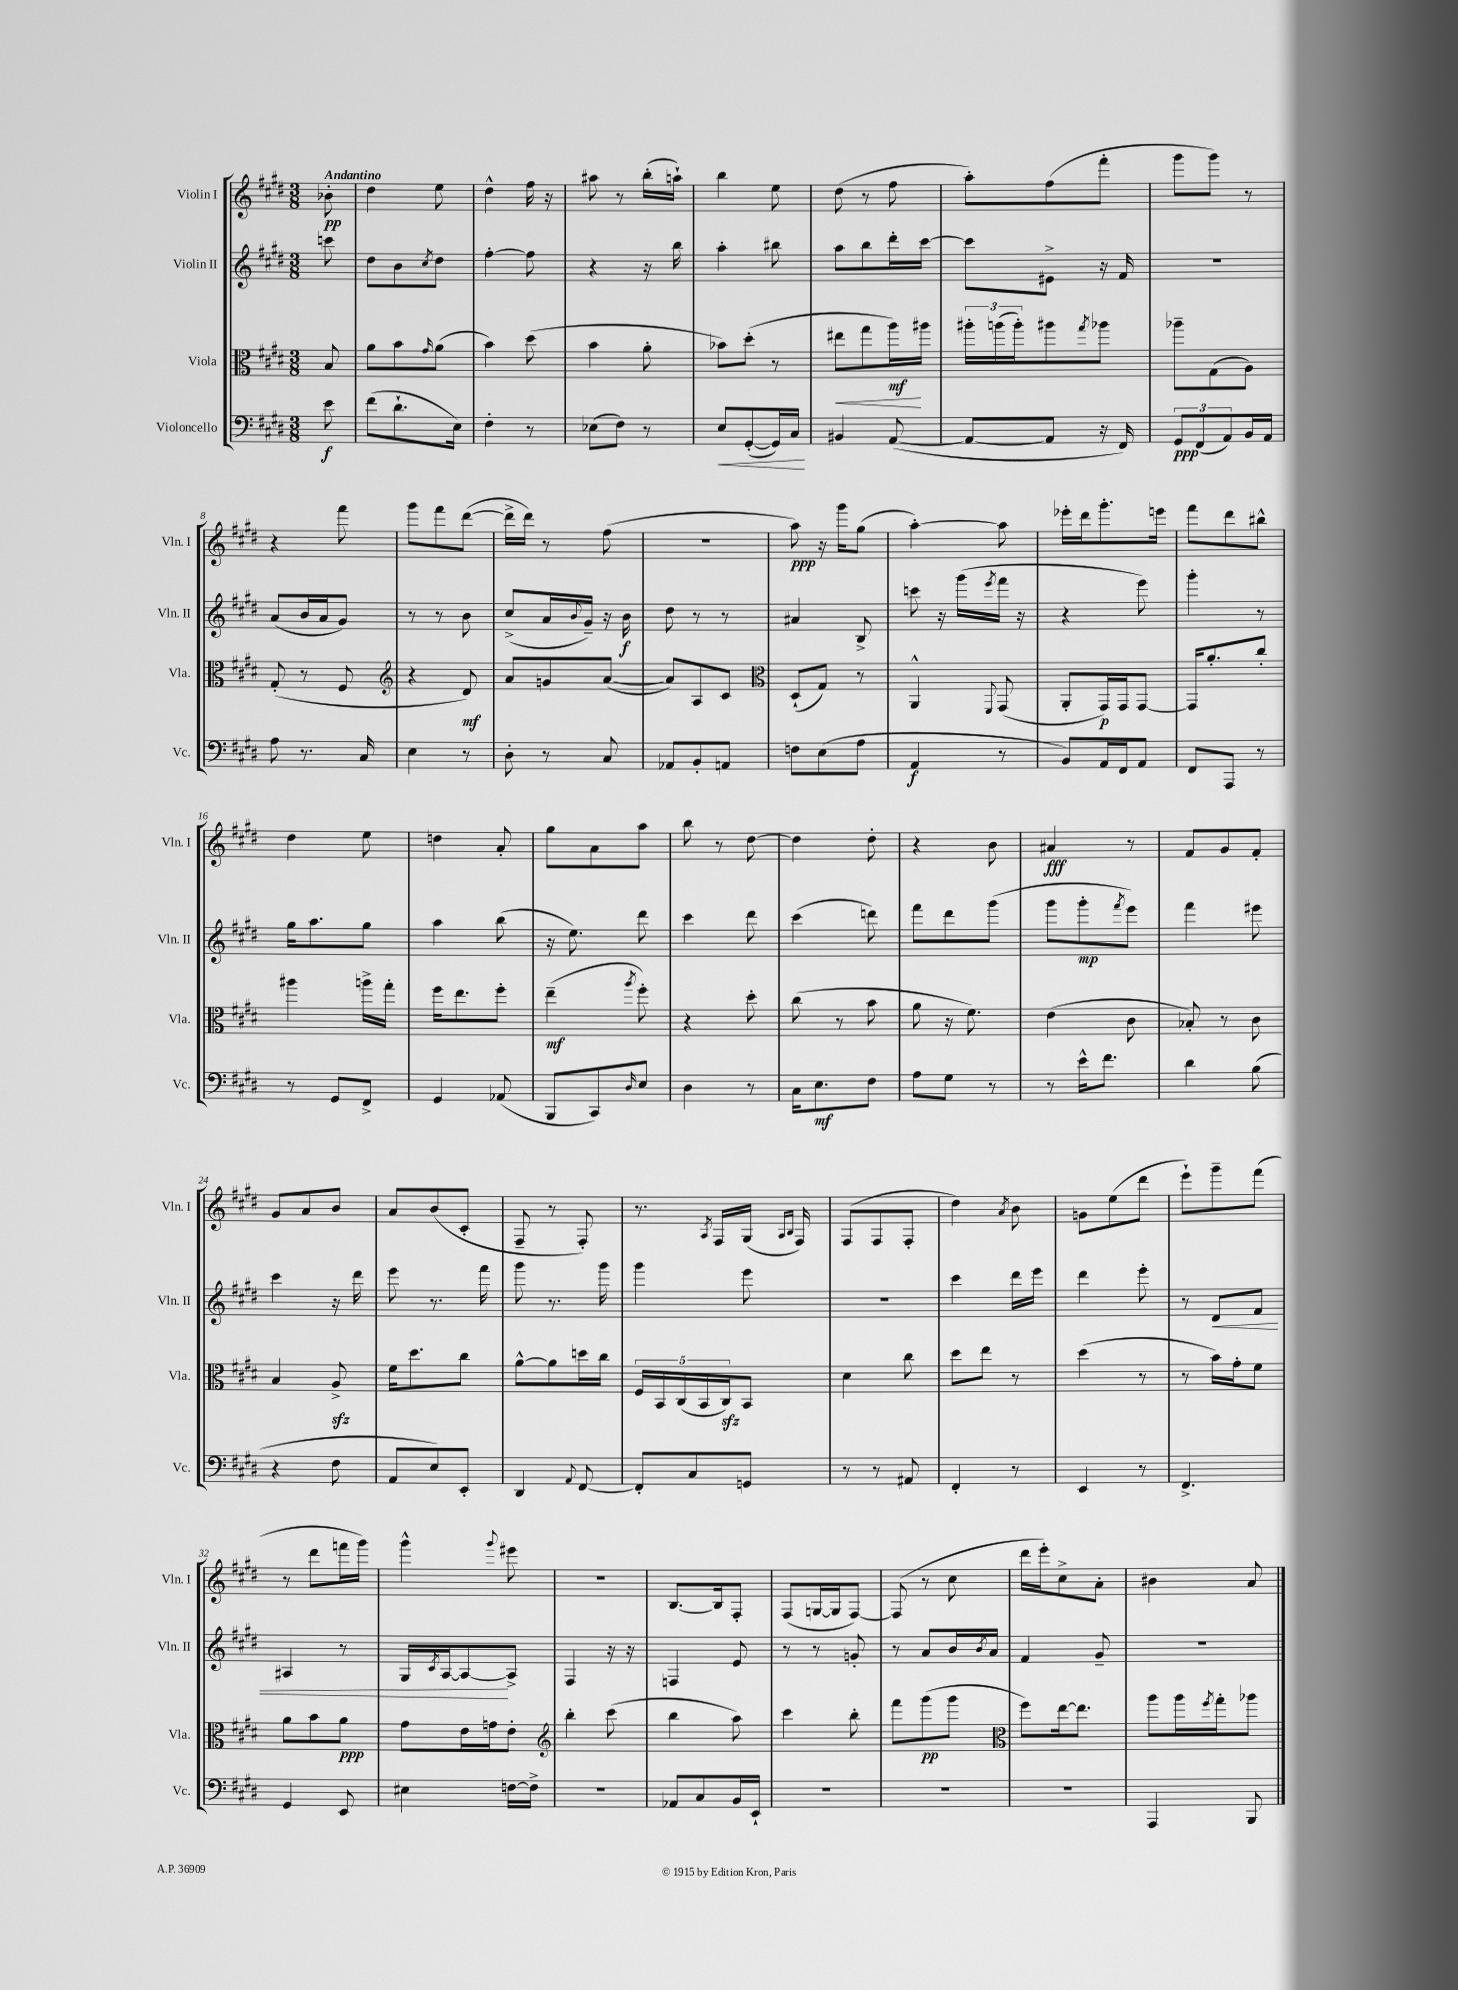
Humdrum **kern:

**kern	**kern	**kern	**kern
*staff4	*staff3	*staff2	*staff1
*clefF4	*clefC3	*clefG2	*clefG2
*k[f#c#g#d#]	*k[f#c#g#d#]	*k[f#c#g#d#]	*k[f#c#g#d#]
*M3/8	*M3/8	*M3/8	*M3/8
8e	8B	8ccc	8b-'
=	=	=	=
(8f#	8a	8dd#	4dd#
8.d#`	8b	8b	.
.	16qqg#	8qcc#	.
.	(8a	8dd#	8ee
16E)	.	.	.
=	=	=	=
4F#'	4b)	[4ff#'	4dd#^^
8r	(8dd#	8ff#]	16ff#
.	.	.	16r
=	=	=	=
(8E-	4b	4r	8aa#
8F#)	.	.	8r
8r	8a'	16r	(16bb'
.	.	16bb	16aa`)
=	=	=	=
8E	8b-)	4aa'	4bb
([8GG#'	(8dd#'	.	.
16GG#])	8r	8bb#	8ee
16C#	.	.	.
=	=	=	=
4BB#	8ee#	8aa	(8dd#
.	8gg#	8bb	8r
([8AA	16aa)	16ddd#'	8ff#
.	16aa#	[16ccc#	.
=	=	=	=
8AA_	24aa#'	8ccc#]	8aa')
.	(24aa	.	.
.	24aa')	.	.
8AA]	8aa#	8e#^	(8ff#
.	8qgg#	.	.
16r	8aa-	16r	8fff#'
16FF#)	.	16f#	.
=	=	=	=
12GG#	8aa-~	4.r	8ggg#
(12FF#	.	.	.
.	(8G#	.	8ggg#)
12AA)	.	.	.
16BB	8A)	.	8r
16AA	.	.	.
=	=	=	=
8A	(8G#'	(8a	4r
8.r	8r	16b	.
.	.	16a	.
.	8F#	8g#)	8fff#
16C#	.	.	.
=	=	=	=
*	*clefG2	*	*
4E	4r	8r	8ggg#
.	.	8r	8fff#
8r	8d#)	8b	([8ddd#
=	=	=	=
8D#'	8a	(8cc#^	16ddd#^]
.	.	.	16ddd#)
8r	8g	16a	8r
.	.	8qqb	.
.	.	16g#~)	.
8C#	([8a	16r	(8ff#
.	.	16b	.
=	=	=	=
8AA-	8a])	8dd#	4.r
8BB'	8A	8r	.
8AA	8c#	8r	.
=	=	=	=
*	*clefC3	*	*
8F	(8D#`	4a#	8aa)
(8E	8G#)	.	16r
.	.	.	16ggg#
8A	8r	8B^	(8gg#
=	=	=	=
4AA	4AA^^	8ccc	[4aa')
.	.	16r	.
.	.	(16ggg#	.
.	8qqFF#	8qeee	.
8r	(8GG#	16fff#	8aa]
.	.	16r	.
=	=	=	=
8BB)	8AA'	4r	16eee-'
.	.	.	16ddd#
16AA	16GG#)	.	8.ggg#'
16FF#	16GG#	.	.
8AA	[8GG#	8eee)	.
.	.	.	16eee
=	=	=	=
8FF#	16GG#]	4ggg#'	8fff#
.	8.a'	.	.
8AAA	.	.	8ddd#
8r	8cc#'	8r	8bb#^^
=	=	=	=
8r	4aa#	16gg#	4dd#
.	.	8.aa	.
8GG#	.	.	.
8FF#^	16aa^	8gg#	8ee
.	16gg#'	.	.
=	=	=	=
4GG#	16ff#	4aa	4dd
.	8.ee	.	.
(8AA-	8ff#'	(8bb	8a'
=	=	=	=
8BBB	(4ee~	16r	8gg#
.	.	8.ee)	.
8CC#)	.	.	8a
16qqD#	8qaa	.	.
8E	8ff#')	8ddd#	8aa
=	=	=	=
4D#	4r	4ccc#	8bb
.	.	.	8r
8r	8dd#'	8ddd#	[8dd#
=	=	=	=
16C#	(8cc#	(4ccc#	4dd#]
8.E	.	.	.
.	8r	.	.
8F#	8b	8ddd)	8dd#'
=	=	=	=
8A	8a	8fff#	4r
8G#	16r	8ddd#	.
.	8.f#)	.	.
8r	.	(8ggg#	8b
=	=	=	=
8r	(4e	8ggg#	4a#
16e^^	.	8ggg#'	.
8.f#	.	.	.
.	.	8qfff#	.
.	8c#	8eee)	8r
=	=	=	=
4d#	8B-')	4fff#	8f#
.	8r	.	8g#
(8B	8c#	8eee#	8f#'
=	=	=	=
4r	4B	4ccc#	8g#
.	.	.	8a
8F#	8A^	16r	8b
.	.	16ddd#	.
=	=	=	=
8AA	16f#	8eee	8a
.	8.dd#	.	.
8E)	.	8.r	(8b
8EE'	8cc#	.	8c#'
.	.	16fff#	.
=	=	=	=
4DD#	[8a^^	8ggg#	8F#~
.	8a]	8.r	8r
8qqAA	.	.	.
[8FF#	16dd	.	8F#')
.	16cc#	16ggg#	.
=	=	=	=
8FF#']	20F#	4ggg#	8.r
.	20BB	.	.
.	(20C#	.	.
8C#	.	.	.
.	20BB	.	.
.	.	.	8qA
.	.	.	16F#
.	20C#)	.	.
8GG	8BB	8eee	(16G#
.	.	.	16qqA
.	.	.	16qqB
.	.	.	16F#)
=	=	=	=
8r	4d#	4.r	(8F#
8r	.	.	8F#
8AA#	8cc#	.	8F#'
=	=	=	=
4FF#'	8dd#	4ccc#	4dd#)
.	8ee	.	.
.	.	.	8qa
8r	8r	16ddd#	8b
.	.	16eee	.
=	=	=	=
4EE	(4dd#	4ddd#	8g
.	.	.	(8ee
8r	8r	8eee'	8ddd#
=	=	=	=
4.FF#^	8r	8r	8eee`)
.	16b)	8d#	8ggg#~
.	16g#'	.	.
.	8f#	8f#	(8fff#
=	=	=	=
4GG#	8a	4A#	8r
.	8b	.	8ddd#
8EE	8a	8r	16fff
.	.	.	16ggg#)
=	=	=	=
4E#	8g#	16G#	4ggg#^^
.	.	8qc#	.
.	.	[16A	.
.	16e	8A_	.
.	16g	.	.
.	.	.	8qqggg#
[16F	8e'	8A^]	8eee#
16F^]	.	.	.
=	=	=	=
*	*clefG2	*	*
4.r	4bb'	4F#	4.r
.	(8ccc#	16r	.
.	.	16r	.
=	=	=	=
8AA-	4bb	4F	[8.B
8C#	.	.	.
.	.	.	16B]
16BB	8aa)	8e	8F#'
16EE`	.	.	.
=	=	=	=
4.r	4ccc#	8r	(8F#
.	.	8r	[16G
.	.	.	16G]
.	8bb'	8g'	[8F#)
=	=	=	=
4.r	8fff#	8r	(8F#]
.	(8ggg#	8a	8r
.	8ggg#	16b	8cc#
.	.	8qb	.
.	.	16a	.
=	=	=	=
*	*clefC3	*	*
4.r	8ff#)	4f#	16ddd#
.	.	.	16eee')
.	[16ee	.	8cc#^
.	8.ee]	.	.
.	.	8g#~	8a'
=	=	=	=
4AAA	8aa	4.r	4b#
.	16aa	.	.
.	8qff#	.	.
.	16gg#'	.	.
8BBB	8aa-	.	8a
==	==	==	==
*-	*-	*-	*-
